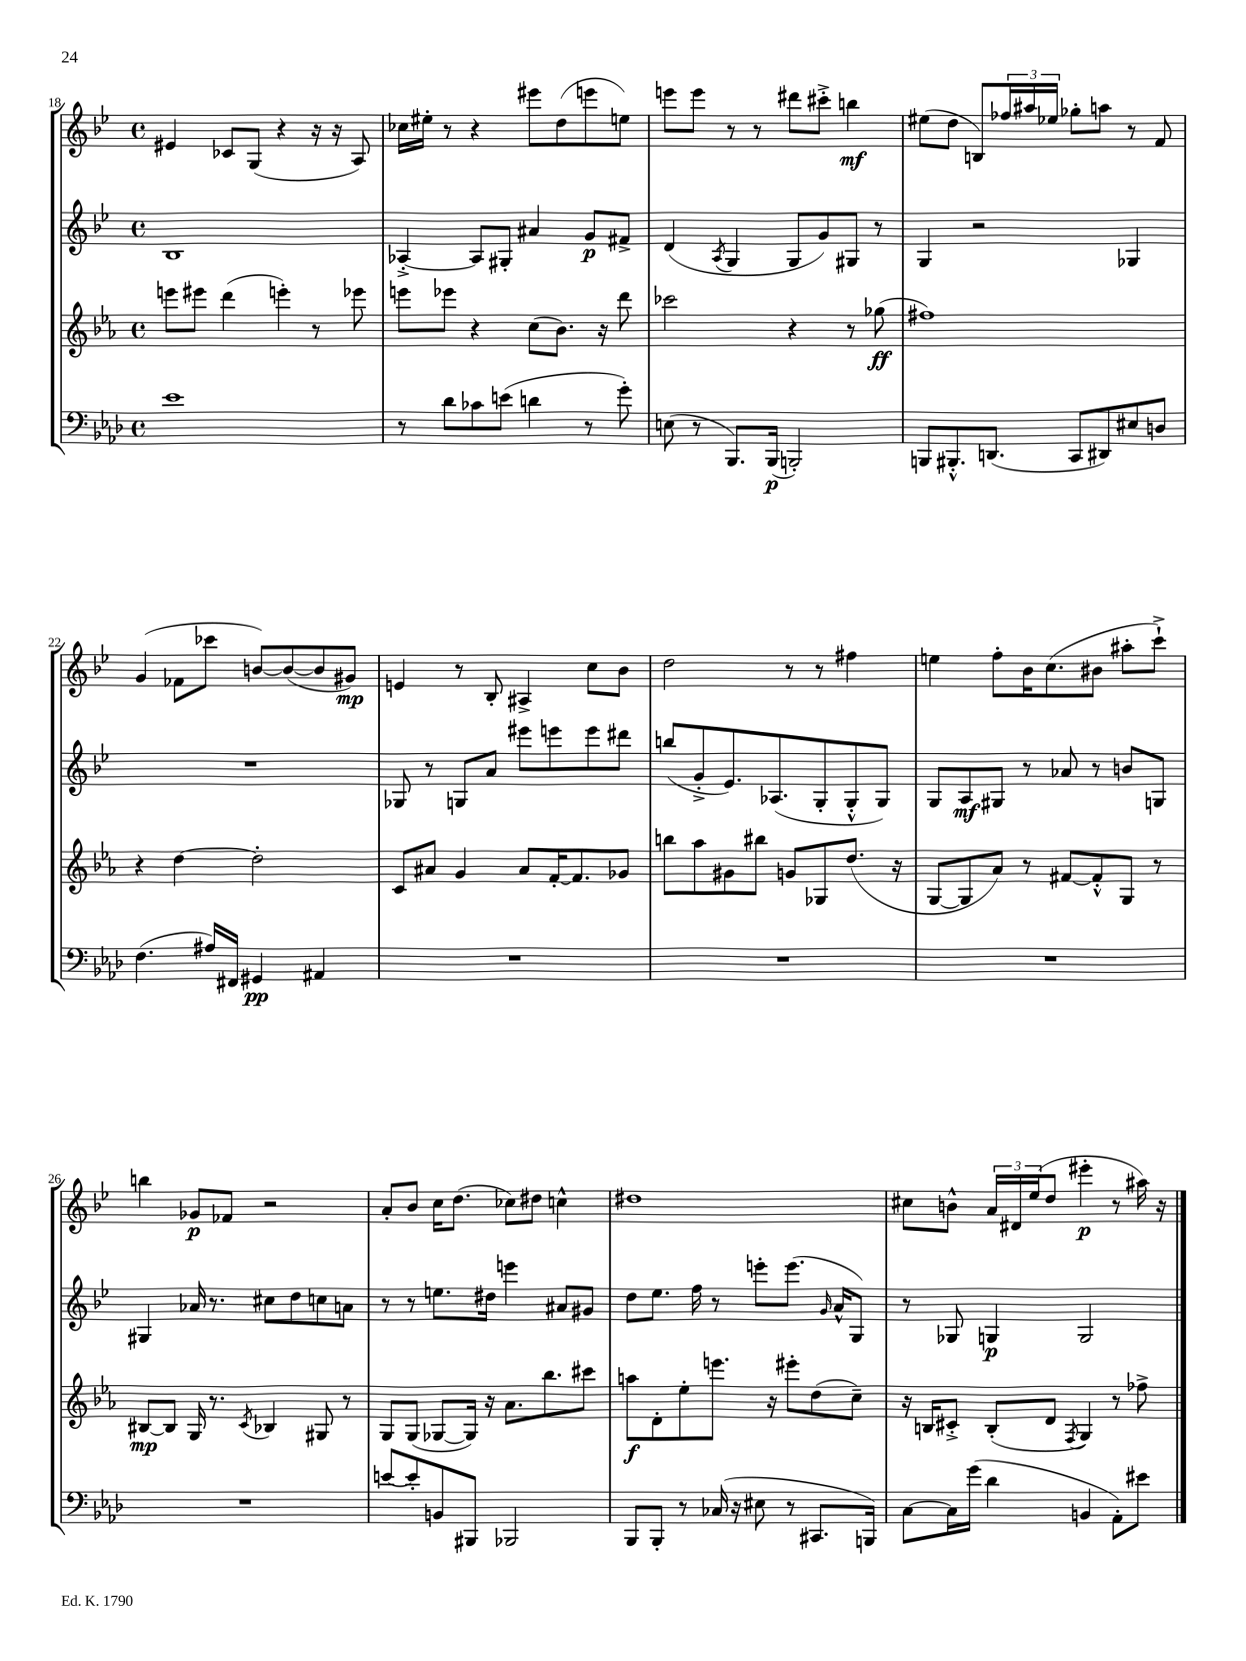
<<
\new StaffGroup <<
\new Staff = "s0" {
    \clef treble \key bes \major \defaultTimeSignature \time 4/4
    eis'4 ces'8 g8( r4 r16 r16 a8) |
    ces''16 eis''16-. r8 r4 eis'''8 d''8( e'''8 e''8) |
    e'''8 e'''8 r8 r8 dis'''8 cis'''8-.-> b''4\mf |
    eis''8( d''8 b8) \tuplet 3/2 { fes''16 ais''16 ees''16 } ges''8-. a''8 r8 f'8 |
    g'4( fes'8 ces'''8 b'8~) b'8~( b'8 gis'8\mp) |
    e'4 r8 bes8-. ais4-> c''8 bes'8 |
    d''2 r8 r8 fis''4 |
    e''4 f''8-. bes'16 c''8.( bis'8 ais''8-. c'''8-!->) |
    b''4 ges'8\p fes'8 r2 |
    a'8-. bes'8 c''16 d''8.( ces''8) dis''8 c''4-^ |
    dis''1 |
    cis''8 b'8-^ \tuplet 3/2 { a'16 dis'16 ees''16( } d''8 eis'''4-.\p r8 ais''16) r16 \bar "|." |
}
\new Staff = "s1" {
    \clef treble \key bes \major \defaultTimeSignature \time 4/4
    bes1 |
    aes4~-.-> aes8 gis8-. ais'4 g'8\p fis'8-> |
    d'4( \acciaccatura { a8 } g4 g8 g'8) gis8 r8 |
    g4 r2 ges4 |
    R1 |
    ges8 r8 g8 a'8 eis'''8 e'''8 e'''8 dis'''8 |
    b''8( g'8-.-> ees'8.) aes8.( g8-. g8-.-^ g8) |
    g8 a8\mf gis8 r8 aes'8 r8 b'8 g8 |
    gis4 aes'16 r8. cis''8 d''8 c''8 a'8 |
    r8 r8 e''8. dis''16 e'''4 ais'8 gis'8 |
    d''8 ees''8. f''16 r8 e'''8-. e'''8.( \grace { g'16 } a'16-^ g8) |
    r8 ges8 g4\p g2 \bar "|." |
}
\new Staff = "s2" {
    \clef treble \key ees \major \defaultTimeSignature \time 4/4
    e'''8 eis'''8 d'''4( e'''4-.) r8 ees'''8 |
    e'''8 ees'''8 r4 c''8( bes'8.) r16 d'''8 |
    ces'''2 r4 r8 ges''8\ff( |
    fis''1) |
    r4 d''4~ d''2-. |
    c'8 ais'8 g'4 ais'8 f'16~-. f'8. ges'8 |
    b''8 aes''8 gis'8 bis''8 g'8 ges8 d''8.( r16 |
    g8~ g8 aes'8) r8 fis'8~ fis'8-.-^ g8 r8 |
    bis8~\mp bis8 g16 r8. \acciaccatura { c'8 } bes4 gis8 r8 |
    g8 g8( ges8~ ges16) r16 aes'8. bes''8. cis'''8 |
    a''8\f d'8-. ees''8-. e'''8. r16 eis'''8-. d''8( c''8--) |
    r16 b16 cis'8-.-> b8-.( d'8 \acciaccatura { f8 } g4) r8 fes''8-> \bar "|." |
}
\new Staff = "s3" {
    \clef bass \key aes \major \defaultTimeSignature \time 4/4
    ees'1 |
    r8 des'8 ces'8 e'8( d'4 r8 g'8-.) |
    e8( r8 bes,,8.) bes,,16\p( b,,2-.) |
    b,,8 bis,,8.-.-^ d,8.( c,8 dis,8) eis8 d8 |
    f4.( ais16) fis,16 gis,4\pp ais,4 |
    R1 |
    R1 |
    R1 |
    R1 |
    e'8~ e'8-. b,8 bis,,8 bes,,2 |
    bes,,8 bes,,8-. r8 ces16( r16 eis8 r8 cis,8. b,,16) |
    c8~ c16 g'16( des'4 b,4 aes,8-.) eis'8 \bar "|." |
}
>>
>>
\layout { \context { \Score currentBarNumber = #18 } }
